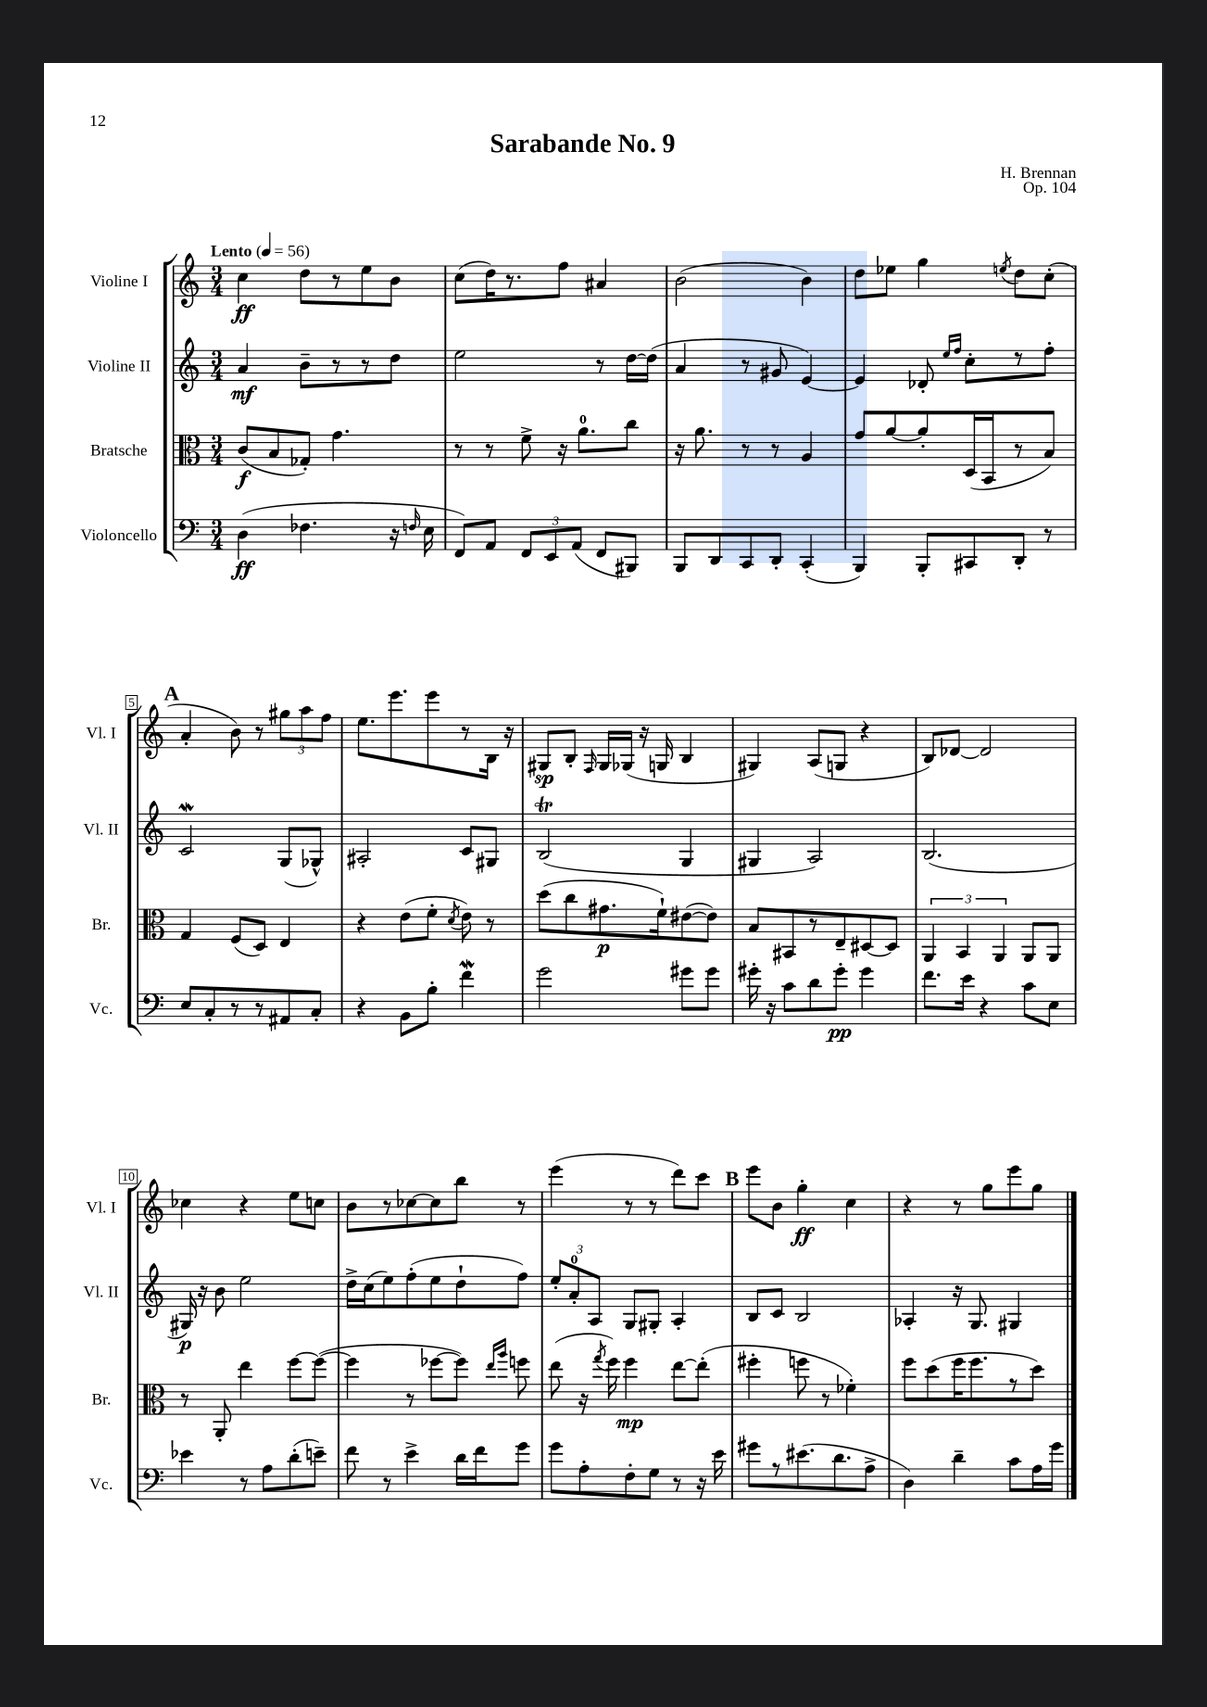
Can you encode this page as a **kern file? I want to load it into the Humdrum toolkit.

**kern	**kern	**kern	**kern
*staff4	*staff3	*staff2	*staff1
*clefF4	*clefC3	*clefG2	*clefG2
*k[]	*k[]	*k[]	*k[]
*M3/4	*M3/4	*M3/4	*M3/4
*MM56	*MM56	*MM56	*MM56
(4D	(8c	4a	4cc
.	8B	.	.
4.F-	8G-')	8b~	8dd
.	4.g	8r	8r
.	.	8r	8ee
16r	.	8dd	8b
16qqF	.	.	.
16E	.	.	.
=	=	=	=
8FF)	8r	2ee	(8cc
8AA	8r	.	16dd)
.	.	.	8.r
12FF	8f^	.	.
12EE	.	.	.
.	16r	.	8ff
(12AA	.	.	.
.	8.a	.	.
8FF	.	8r	4a#
8BBB#)	8cc	[16dd	.
.	.	(16dd]	.
=	=	=	=
8BBB	16r	4a	(2b
.	8.a	.	.
8DD	.	.	.
8CC	8r	8r	.
8DD'	8r	8g#	.
(4CC'	4A	[4e)	4b)
=	=	=	=
4BBB)	8g	4e]	8dd
.	[8a	.	8ee-
8BBB'	8a']	8d-'	4gg
.	.	16qqee	.
.	.	16qqff	.
8CC#	(16D	8cc'	.
.	16BB	.	.
.	.	.	8qee
8DD'	8r	8r	8dd
8r	8B)	8ff'	(8cc'
=	=	=	=
8E	4G	2c	4a'
8C'	.	.	.
8r	(8F	.	8b)
8r	8D)	.	8r
8AA#	4E	(8G	12gg#
.	.	.	12aa
8C'	.	8G-^^)	.
.	.	.	12ff
=	=	=	=
4r	4r	2A#'	8.ee
.	.	.	8.eee
8BB	(8e	.	.
8B'	8f'	.	8eee
.	8qd	.	.
4f	8e)	8c	8r
.	8r	8G#	16B
.	.	.	16r
=	=	=	=
2g	(8dd	(2B	8G#
.	8cc	.	8B'
.	.	.	16qqF
.	8.g#	.	16G#
.	.	.	(16G-
.	.	.	16r
.	16f`)	.	16G
8g#	([8e#	4G	4B
8g#	8e#])	.	.
=	=	=	=
16g#'	8B	4G#	4G#)
16r	.	.	.
8c	8BB#	.	.
8d	8r	2A)	(8A
8g#'	8E~	.	8G
4g#	[8D#	.	4r
.	8D#]	.	.
=	=	=	=
8.f	6AA	(2.B	8B)
.	.	.	[8d-
.	6BB	.	.
16e	.	.	.
4r	.	.	2d-]
.	6AA	.	.
8c	8AA	.	.
8E	8AA	.	.
=	=	=	=
4e-	8r	16G#)	4cc-
.	.	16r	.
.	8AA'	8b	.
8r	4ee	2ee	4r
8A	.	.	.
(8d'	[8ff	.	8ee
8e~)	(8ff_	.	8cc
=	=	=	=
8f	4ff]	16dd^	8b
.	.	(16cc	.
8r	.	8ee)	8r
4e^	8r	(8ff'	[8cc-
.	[8ff-	8ee	8cc-]
16d	8ff-])	8dd`	8bb
16f	.	.	.
.	16qqee	.	.
.	16qqaa	.	.
8g	8ff	8ff)	8r
=	=	=	=
8g	(8ee	12ee'	(4eee
.	.	12a'	.
8A'	16r	.	.
.	.	12A	.
.	8qgg	.	.
.	16ff)	.	.
8F'	4ff	8G	8r
8G	.	8G#'	8r
8r	[8ee	4A'	8ddd)
16r	(8ee']	.	8ccc
16e	.	.	.
=	=	=	=
8g#	4ff#'	8B	8eee
8r	.	8c	8b
(8.e#	8ff	2B	4gg'
.	8r	.	.
8.d	.	.	.
.	4f-')	.	4cc
8A^	.	.	.
=	=	=	=
4D)	8ff	4A-'	4r
.	(8dd	.	.
4d~	16ff	16r	8r
.	8.ff	8.G	.
.	.	.	8gg
8c	8r	4G#	8eee
16A	8dd)	.	8gg
16g	.	.	.
==	==	==	==
*-	*-	*-	*-
